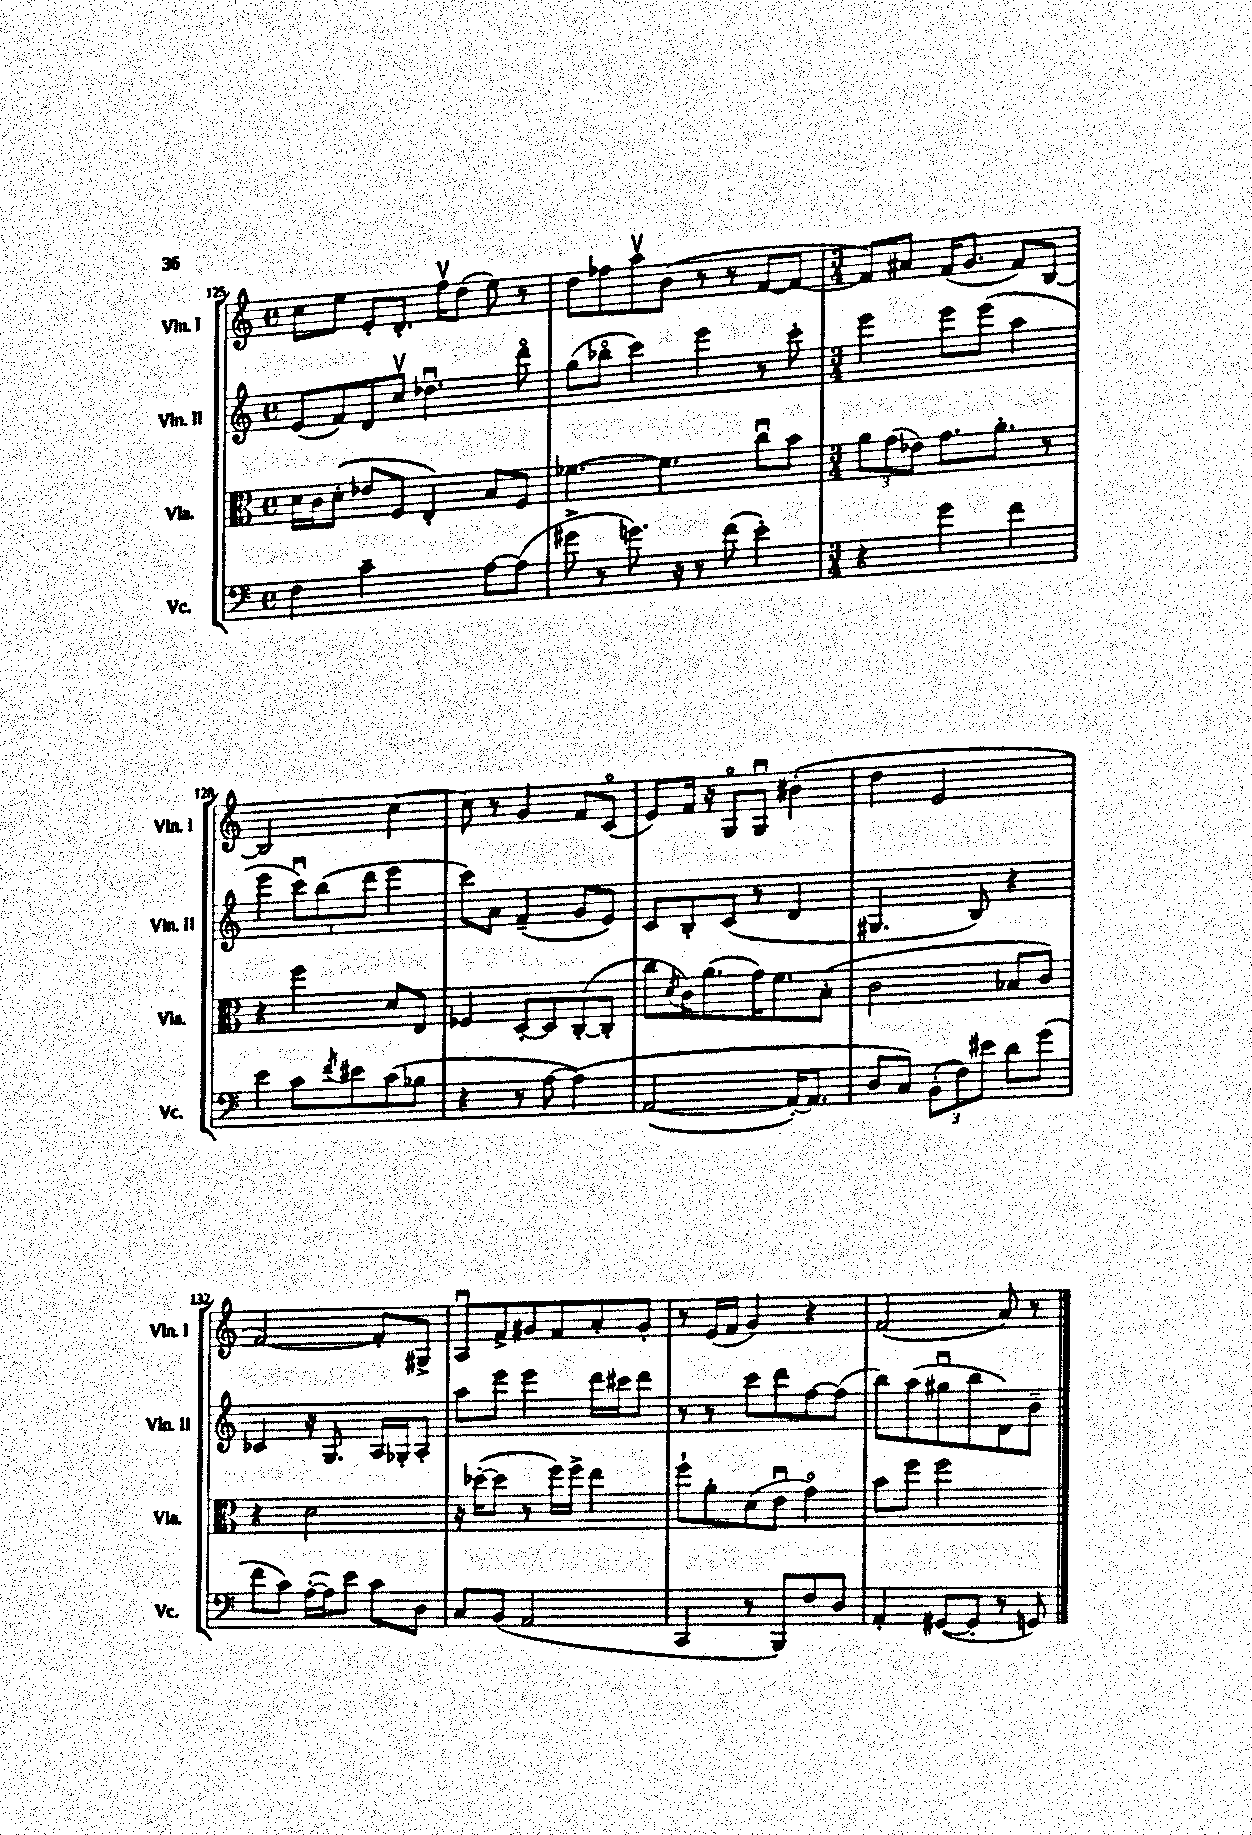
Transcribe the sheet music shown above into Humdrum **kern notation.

**kern	**kern	**kern	**kern
*staff4	*staff3	*staff2	*staff1
*clefF4	*clefC3	*clefG2	*clefG2
*k[]	*k[]	*k[]	*k[]
*M4/4	*M4/4	*M4/4	*M4/4
*met(c)	*met(c)	*met(c)	*met(c)
4F	16d	(8e	8cc
.	16c	.	.
.	(8d'	8f)	8ee
2c~	8e-	8d	8e'
.	8F	8ccv	8.d'
.	4E')	4.dd-u	.
.	.	.	16ffv
.	.	.	(8dd
[8A	8B	.	8ee)
(8A]	8F	8dddo	8r
=	=	=	=
8g#^	[4.f-	(8gg	8dd
8r	.	8bb-o	8ff-
8.g)	.	4ccc)	8aav
.	4.f-]	.	(8b
16r	.	.	.
8r	.	4eee	8r
(8f	.	.	8r
4e')	8ccu	8r	[8f
.	8b	8ccc'	8f_
=	=	=	=
*M3/4	*M3/4	*M3/4	*M3/4
4r	12a	4eee	8f])
.	(12g	.	.
.	.	.	8a#
.	12e-)	.	.
4g	8.g	8eee	(16f
.	.	.	8.g
.	.	(8eee	.
.	8.a'	.	.
4f	.	4aa	8f)
.	8r	.	[8B
=	=	=	=
4e	4r	4eee	2B]
8c	4ff	12cccu)	.
.	.	(12bb	.
8qf	.	.	.
8e#	.	.	.
.	.	12ddd	.
(8c	8d	4eee	[4cc
8B-	8E	.	.
=	=	=	=
4r	4F-	8ccc)	8cc]
.	.	8a	8r
8r	[8D'	(4f~	4g
[8A	8D]	.	.
&(4A])	([8C'	8g	8f
.	8C']	8e)	(8co
=	=	=	=
([2AA	8cc	8c	8e)
.	8qd	.	.
.	16c)	8B'	16f
.	(8.a	.	16r
.	.	(8c	8Go
.	16g)	8r	8Gu
.	8.f	.	.
16AA'_)	.	4d	(4b#'
8.AA]	.	.	.
.	(8B'	.	.
=	=	=	=
8D	2c	4.G#	4dd
8C&)	.	.	.
(12BB'	.	.	2e
12F)	.	.	.
.	.	8B)	.
12e#	.	.	.
8d	8B-	4r	.
(8g	8c)	.	.
=	=	=	=
8f	4r	4c-	[2f)
8c)	.	.	.
([16A'	2d	16r	.
16A])	.	8.G	.
8e	.	.	.
8c	.	16A	8f']
.	.	16G-'	.
8D	.	8A'	8G#^
=	=	=	=
8C	16r	8aa	8Au
.	([16dd-'	.	.
(8BB	8dd-]	8eee	8f^
2AA	8r	4eee	8g#
.	16ff)	.	8f
.	16ff^	.	.
.	4ee	16ddd	8a'
.	.	16ccc#	.
.	.	8ddd	8g#'
=	=	=	=
4CC	8ff`	8r	8r
.	8a'	8r	(16e
.	.	.	16f
8r	(8d	8ccc	4g)
8BBB)	8eu	8ddd	.
8F	4go)	[8ff	4r
8D	.	(8ff]	.
=	=	=	=
4AA'	8b	8bb)	(2f
.	8ff	(8aa	.
([8GG#	2ff	8gg#u	.
8GG#']	.	8bb	.
8r	.	8d)	8a)
8GG)	.	8b~	8r
==	==	==	==
*-	*-	*-	*-
